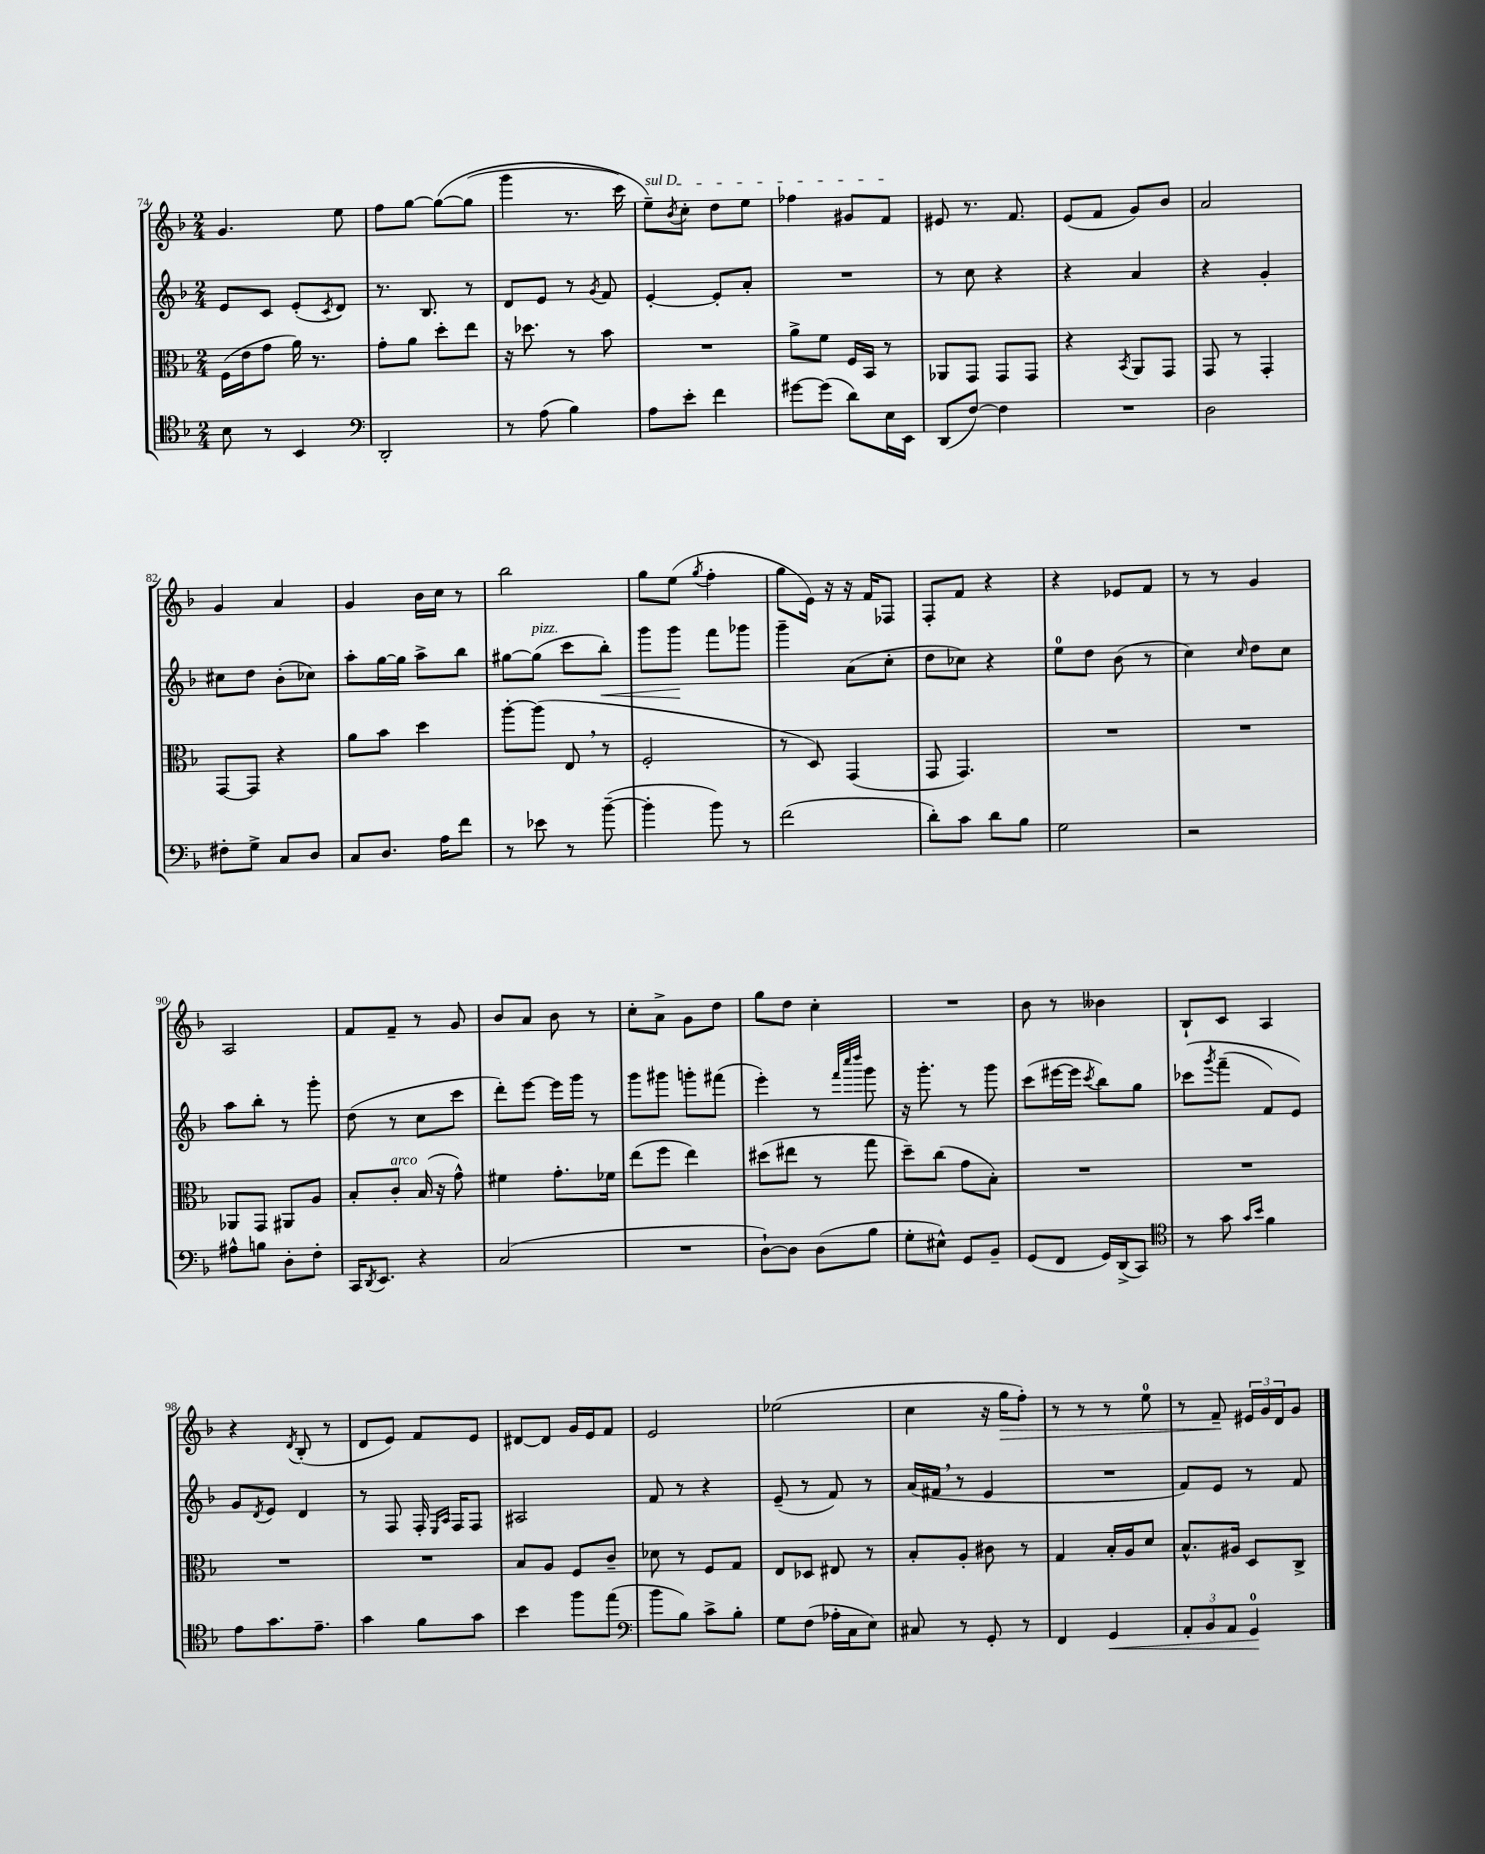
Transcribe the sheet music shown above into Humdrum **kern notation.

**kern	**kern	**kern	**kern
*staff4	*staff3	*staff2	*staff1
*clefC4	*clefC3	*clefG2	*clefG2
*k[b-]	*k[b-]	*k[b-]	*k[b-]
*M2/4	*M2/4	*M2/4	*M2/4
8B-	(16F	8e	4.g
.	16e	.	.
8r	8g	8c	.
4BB-	16a)	(8e'	.
.	8.r	.	.
.	.	8qc	.
.	.	8d)	8ee
=	=	=	=
*clefF4	*	*	*
2DD'	8g'	8.r	8ff
.	8a	.	[8gg
.	.	8.B-	.
.	8dd'	.	&(8gg_
.	8ee	8r	(8gg]
=	=	=	=
8r	16r	8d	4ggg
.	8.dd-	.	.
(8A	.	8e	.
4B-)	8r	8r	8.r
.	.	8qg	.
.	8b-	8f	.
.	.	.	16ccc)
=	=	=	=
8A	2r	[4e'	8ee~&)
.	.	.	8qb-
8e'	.	.	8cc'
4f	.	8e']	8dd
.	.	8a'	8ee
=	=	=	=
[8g#	8a^	2r	4ff-
(8g#]	8f	.	.
8d)	16F	.	8g#
.	16BB-	.	.
16E	8r	.	8f
16EE	.	.	.
=	=	=	=
(8DD	8AA-	8r	8e#
[8F)	8GG	8cc	8.r
4F]	8GG	4r	.
.	.	.	8.f
.	8GG	.	.
=	=	=	=
2r	4r	4r	(8e
.	.	.	8f
.	8qBB-	.	.
.	8AA	4a	8g)
.	8GG	.	8b-
=	=	=	=
2D	8GG	4r	2a
.	8r	.	.
.	4GG'	4g'	.
=	=	=	=
8F#'	[8GG	8cc#	4g
8G^	8GG]	8dd	.
8C	4r	(8b-'	4a
8D	.	8cc-)	.
=	=	=	=
8C	8a	8aa'	4g
8.D	8b-	[16gg	.
.	.	16gg]	.
.	4dd	8aa^	16b-
16A	.	.	16cc
8f	.	8bb-	8r
=	=	=	=
8r	[8aa'	[8gg#	2bb-
8e-	(8aa]	(8gg#]	.
8r	8E	8ccc	.
([8b-~	8r	8bb-')	.
=	=	=	=
4b-']	2F'	8ggg	8gg
.	.	8ggg	(8ee
.	.	.	8qgg
8b-)	.	8fff	4ff'
8r	.	8ggg-	.
=	=	=	=
(2f	8r	4ggg~	8gg
.	8D)	.	16e)
.	.	.	16r
.	(4GG	(8a	16r
.	.	.	16f
.	.	8cc'	8F-
=	=	=	=
8d')	8GG	8dd	8F'
8c	4.GG)	8cc-)	8f
8d	.	4r	4r
8B-	.	.	.
=	=	=	=
2G	2r	8ee	4r
.	.	8dd	.
.	.	(8b-	8e-
.	.	8r	8f
=	=	=	=
2r	2r	4cc)	8r
.	.	.	8r
.	.	16qqcc	.
.	.	8dd	4g
.	.	8cc	.
=	=	=	=
8A#^^	8AA-	8aa	2A
8B	8GG	8bb-'	.
8D'	8AA#	8r	.
8F'	8A	8ggg'	.
=	=	=	=
16CC	8B-'	(8dd	8f
8qDD	.	.	.
8.EE	.	.	.
.	8c'	8r	8f~
4r	(16B-	8cc	8r
.	16r	.	.
.	8g^^)	8ccc	8g
=	=	=	=
(2C	4f#	8ddd')	8b-
.	.	[8eee	8a
.	8.g'	16eee]	8b-
.	.	16ggg	.
.	.	8r	8r
.	16f-	.	.
=	=	=	=
2r	(8ee	8ggg	8cc'
.	8ff	8ggg#	8a^
.	4ee)	8ggg'	8g
.	.	(8fff#	8dd
=	=	=	=
[8D`)	(8dd#	4eee')	8gg
8D]	8ee#	.	8dd
(8D	8r	8r	4cc'
.	.	32qqfff	.
.	.	32qqcccc	.
.	.	32qqdddd	.
8B-	8gg	8ggg	.
=	=	=	=
8G'	8dd~)	16r	2r
.	.	8.ggg'	.
8E#^^)	(8cc	.	.
8GG	8g	8r	.
8BB-~	8B-')	8ggg	.
=	=	=	=
(8GG	2r	(8ccc	8b-
8FF	.	[16eee#	8r
.	.	16eee#]	.
.	.	8qccc	.
16GG)	.	8bb-)	4b--
(16DD^	.	.	.
8CC)	.	8gg	.
=	=	=	=
*clefC4	*	*	*
8r	2r	&(8ccc-	8B-`
.	.	8qggg	.
8g	.	(8fff~	8c
16qqg	.	.	.
16qqb-	.	.	.
4f	.	8f)	4A
.	.	8e&)	.
=	=	=	=
8e	2r	8g	4r
.	.	8qd	.
8.g	.	8e	.
.	.	.	8qd
.	.	4d	(8B-'
8.e~	.	.	.
.	.	.	8r
=	=	=	=
4g	2r	8r	8d
.	.	8F	8e)
8f	.	16F'	8f
.	.	16qqE	.
.	.	16qqA	.
.	.	16F	.
8g	.	8F	8e
=	=	=	=
4b-	8B-	2A#	[8d#
.	8A	.	8d#]
8ff	8F	.	16g
.	.	.	16e
(8ee	8c~	.	8f
=	=	=	=
*clefF4	*	*	*
8b-	8d-	8f	2e
8B-)	8r	8r	.
8c^	8F	4r	.
8B-'	8G	.	.
=	=	=	=
8G	8E	(8e~	(2ee-
(8F	8D-	8r	.
16A-'	8E#	8f)	.
16C	.	.	.
8E)	8r	8r	.
=	=	=	=
8C#	8B-'	(16a	4cc
.	.	16f#	.
8r	8A'	8r	.
8GG'	8c#	4e	16r
.	.	.	16gg
8r	8r	.	8ff')
=	=	=	=
4FF	4G	2r	8r
.	.	.	8r
4GG	16B-'	.	8r
.	16A	.	.
.	8d	.	8ee
=	=	=	=
12AA'	8.B-^^	8f)	8r
12BB-	.	.	.
.	.	8e	8f~
12AA	.	.	.
.	16A#	.	.
4GG	8D	8r	24e#
.	.	.	24g
.	.	.	24d
.	8C^	8f	8g
==	==	==	==
*-	*-	*-	*-
